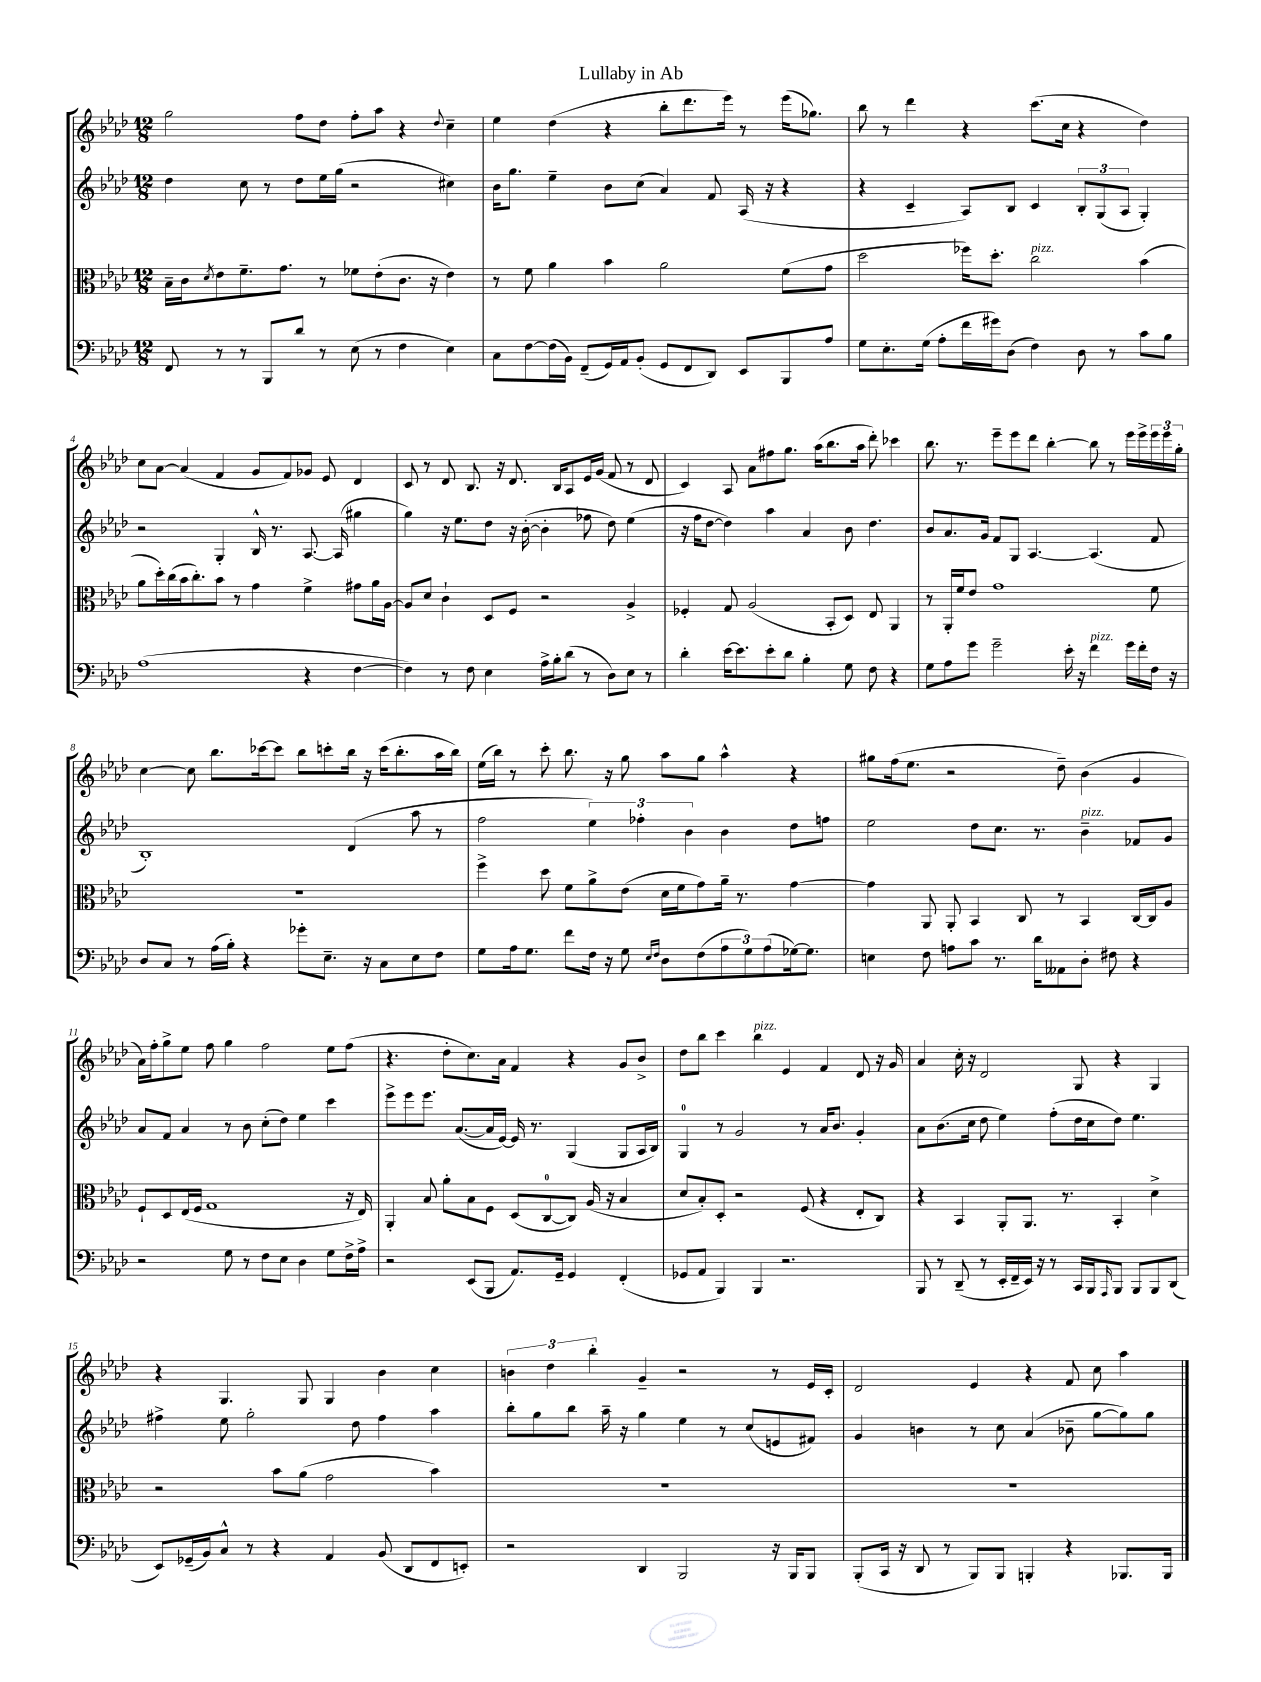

**kern	**kern	**kern	**kern
*staff4	*staff3	*staff2	*staff1
*clefF4	*clefC3	*clefG2	*clefG2
*k[b-e-a-d-]	*k[b-e-a-d-]	*k[b-e-a-d-]	*k[b-e-a-d-]
*M12/8	*M12/8	*M12/8	*M12/8
8FF/	16B-~\LL	4dd-\	2gg\
.	16c\J	.	.
.	8qd-/	.	.
8r	8e-\	.	.
8r	8.f~\	8cc\	.
8BBB-/L	.	8r	.
.	8.g\J	.	.
8d-/J	.	8dd-\L	8ff\L
8r	8r	16ee-\L	8dd-\J
.	.	(16gg\JJ	.
(8E-\	8f-\L	2r	8ff'\L
8r	(8e-'\	.	8aa-\J
4F\	8.c\J	.	4r
.	16r	.	.
.	.	.	8qqdd-/
4E-\)	4e-\)	4cc#\)	4cc~\
=	=	=	=
8C\L	8r	16b-\LK	4ee-\
.	.	8.gg\J	.
[8F\	8f\	.	.
(16F\]L	4a-\	4ee-~\	(4dd-\
16BB-\JJ)	.	.	.
(8FF~/L	.	.	.
16GG/L)	4b-\	8b-\L	4r
16AA-/J	.	.	.
(8BB-'/J	.	(8cc\J	.
8GG/L	2a-\	4a-/)	8bb-'\L
8FF/	.	.	8.ddd-\
8DD-/J)	.	8f/	.
.	.	.	16eee-\Jk)
8EE-/L	.	(16A-/	8r
.	.	16r	.
8BBB-/	(8f\L	4r	(16eee-\LK
.	.	.	8.gg-\J)
8A-/J	8g\J	.	.
=	=	=	=
8G\L	2dd-\	4r	8bb-\
8.E-'\	.	.	8r
.	.	4c~/	4ddd-\
(16G\Jk	.	.	.
8A-'\L	.	.	.
16f\L	16ff-\LK)	8A-/L)	4r
16g#\J)	8.dd-'\J	.	.
(8D-\J	.	8B-/J	.
4F\)	2cc\	4c/	(8.ccc\L
.	.	.	16cc\Jk
8D-\	.	12B-'/L	4r
.	.	(12G/	.
8r	.	.	.
.	.	12A-/J	.
8c\L	(4b-\	4G'/)	4dd-\)
8B-\J	.	.	.
=	=	=	=
(1A-	8a-\L	2r	8cc\L
.	16dd-'\L)	.	[8a-\J
.	(16cc\	.	.
.	16b-\J	.	(4a-/]
.	8.cc'\)	.	.
.	8b-\J	4G'/	4f/
.	8r	.	.
.	4g\	16B-^^/	8g/L
.	.	8.r	.
.	.	.	8f/)
4r	4f^\	[8.A-/	8g-/J
.	.	.	8e-/
.	.	(16A-/]	.
[4F\	8g#\L	4gg#\	4d-/
.	16a-\L	.	.
.	[16A-\JJ	.	.
=	=	=	=
4F\])	8A-/]L	4gg\)	8c/
.	8d-/J	.	8r
8r	4c`\	16r	8d-/
.	.	8.ee-\L	.
8F\	.	.	8.B-/
4E-\	8D-/L	8dd-\J	.
.	.	.	16r
.	8F/J	16r	8.d-/
.	.	([16b-'\	.
16A-^\LL	2r	4b-'\]	.
16B-'\J	.	.	16B-/LK
(8d-\J	.	.	8A-/
8r	.	8ff-\	16e-/L
.	.	.	(16g/JJ
8D-\L)	.	8dd-\)	8f/
8E-\J	4A-^/	(4ee-\	8r
8r	.	.	8d-/
=	=	=	=
4d-'\	4F-'/	16r	4c/)
.	.	16ff\LK	.
.	.	[8dd-\J	.
[16e-\LK	8G/	4dd-\])	8A-/
8.e-\]	.	.	.
.	(2A-/	.	8a-\L
8e-'\	.	4aa-\	8ff#\
8d-\J	.	.	8.gg\J
4B-'\	.	4a-/	.
.	.	.	(16aa-\LK
.	8BB-'/L	.	8.bb-\
8G\	8D-/J)	8b-\	.
.	.	.	16aa-\Jk
8F\	8E-/	4.dd-\	8ddd-'\)
4r	4AA-/	.	4ccc-\
=	=	=	=
8G\L	8r	8b-/L	8.bb-\
8A-\	16AA-'/LL	8.a-/	.
.	16f/J	.	8.r
8g\J	8e-/J	.	.
.	.	16g/Jk	.
2g~\	1g	8f/L	8eee-~\L
.	.	8G/J	8eee-\
.	.	[4.A-/	8ddd-\J
.	.	.	[4bb-'\
16e-'\	.	.	.
16r	.	.	.
4f\	.	(4.A-/]	8bb-\]
.	.	.	8r
16g\LL	.	.	16eee-\LL
16f'\	.	.	16eee-^\
16F\JJ	8f\	8f/	24eee-\
.	.	.	24eee-\
16r	.	.	.
.	.	.	24gg'\JJ
=	=	=	=
8D-/L	1.r	1B-')	[4cc\
8C/J	.	.	.
8r	.	.	8cc\]
(16A-\LL	.	.	8.bb-\L
16B-'\JJ)	.	.	.
4r	.	.	.
.	.	.	[16ccc-\k
.	.	.	8ccc-\]J
8g-'\L	.	.	8bb-\L
8.E-~\J	.	.	8ccc'\
.	.	(4d-/	16bb-\Jk
16r	.	.	16r
8C\L	.	.	(16ccc\LK
.	.	.	8.bb-'\
8E-\	.	8aa-\	.
8F\J	.	8r	16aa-\L
.	.	.	16bb-\JJ)
=	=	=	=
8G\L	4ff^\	2ff\	(16ee-\LL
.	.	.	16bb-\JJ)
16A-\k	.	.	8r
8.G\J	.	.	.
.	8dd-\	.	8ccc'\
8f\L	8f\L	.	8.bb-\
16F\Jk	8a-^\	6ee-\)	.
16r	.	.	16r
8G\	(8e-\J	.	8gg\
.	.	6ff-'\	.
16qqE-/LL	.	.	.
16qqF/JJ	.	.	.
8D-\L	16d-\LL	.	8aa-\L
.	16f\J	.	.
.	.	6b-\	.
(8F\	8g\)	.	8gg\J
12A-\	16a-~\Jk	4b-\	4aa-^^\
.	8.r	.	.
12G\)	.	.	.
(12A-\	.	.	.
[16G-\k)	[4g\	8dd-\L	4r
8.G-\]J	.	.	.
.	.	8ff\J	.
=	=	=	=
4E\	4g\]	2ee-\	8gg#\L
.	.	.	(16ff\k
.	.	.	8.ee-\J
8F\	8AA-/	.	.
8A\L	8AA-'/	.	2r
8c\J	4BB-/	8dd-\L	.
8.r	.	8.cc\J	.
.	8C/	.	.
16d-\LK	.	8.r	.
8AA--\	8r	.	8dd-~\)
8D-'\J	4BB-/	4b-~\	(4b-\
8F#\	.	.	.
4r	[16C/LL	8f-/L	4g/
.	16C/]J	.	.
.	8A-/J	8g/J	.
=	=	=	=
2r	8F`/L	8a-/L	16a-\LL)
.	.	.	16ff'\J
.	8D-/	8f/J	8gg^\
.	(16E-/L	4a-/	8ee-\J
.	16F/JJ	.	.
.	1G	.	8ff\
8G\	.	8r	4gg\
8r	.	8b-\	.
8F\L	.	(8cc'\L	2ff\
8E-\J	.	8dd-\J)	.
4D-\	.	4ee-\	.
8G\L	.	4ccc\	8ee-\L
16F^\L	16r	.	(8ff\J
16A-^\JJ	16E-/)	.	.
=	=	=	=
2r	4AA-'/	8eee-^\L	4.r
.	.	8eee-\	.
.	8B-/	8.eee-\J	.
.	8a-'\L	.	8dd-'\L
.	.	([8.a-/L	.
(8EE-/L	8B-\	.	8.cc\)
8BBB-/J	8F\J	16a-/]L	.
.	.	[16e-/JJ)	16a-\Jk
8.AA-/L)	(8D-/L	16e-/]	4f/
.	.	8.r	.
.	[8C/	.	.
16GG~/Jk	.	.	.
4GG/	8C/]J)	(4G/	4r
.	(16A-/	.	.
.	16r	.	.
(4FF'/	4B-/	8G/L	8g/L
.	.	16A-/L	8b-^/J
.	.	16B-/JJ)	.
=	=	=	=
8GG-/L	8d-/L	4G/	8dd-\L
8AA-/J	8B-'/)	.	8bb-\J
4BBB-/)	8D-'/J	8r	4ccc\
.	2r	2g/	.
4BBB-/	.	.	4bb-\
2.r	.	.	4e-/
.	(8F/	8r	.
.	4r	16a-/LK	4f/
.	.	8.b-/J	.
.	8E-'/L	4g'/	8d-/
.	8C/J)	.	16r
.	.	.	16g/
=	=	=	=
8BBB-/	4r	8a-\L	4a-/
8r	.	(8.b-\	.
(8DD-~/	4BB-/	.	16cc'\
.	.	16cc\Jk	16r
8r	.	8dd-\	2d-/
16EE-'/LL	8AA-'/L	4ee-\)	.
16FF~/	.	.	.
16EE-/JJ)	8.AA-/J	.	.
16r	.	.	.
8r	.	(8ff'\L	.
.	8.r	.	.
16CC/LL	.	16dd-\L	8G/
16BBB-/J	.	16cc\J	.
16qqAAA-/	.	.	.
8BBB-/J	4BB-'/	8dd-\J)	4r
8BBB-/L	.	4.ee-\	.
8BBB-/	4d-^\	.	4G/
(8DD-/J	.	.	.
=	=	=	=
8EE-/L)	2r	4ff#^\	4r
(16GG-~/L	.	.	.
16BB-/J)	.	.	.
8C^^/J	.	8ee-\	4.G/
8r	.	2gg'\	.
4r	8b-\L	.	.
.	(8a-\J	.	8G/
4AA-/	2g\	.	4G/
.	.	8dd-\	.
(8BB-/	.	4ff#\	4b-\
8DD-/L	.	.	.
8FF/	4b-\)	4aa-\	4cc\
8EE'/J)	.	.	.
=	=	=	=
2r	1.r	8bb-'\L	6b\
.	.	8gg\	.
.	.	.	6dd-\
.	.	8bb-\J	.
.	.	.	6bb-'\
.	.	16aa-~\	.
.	.	16r	.
4DD-/	.	4gg\	4g~/
2BBB-/	.	4ee-\	2r
.	.	8r	.
.	.	(8cc/L	.
16r	.	8e/	8r
16BBB-/LK	.	.	.
8BBB-/J	.	8f#/J)	16e-/LL
.	.	.	16c'/JJ
=	=	=	=
(8BBB-'/L	1.r	4g/	2d-/
16CC/Jk	.	.	.
16r	.	.	.
8DD-/	.	4b\	.
8r	.	.	.
8BBB-/L)	.	8r	4e-/
8BBB-/J	.	8cc\	.
4BBB'/	.	(4a-/	4r
4r	.	8b-~\	8f/
.	.	[8gg\L	8cc\
8.BBB-/L	.	8gg\])	4aa-\
.	.	8gg\J	.
16BBB-/Jk	.	.	.
==	==	==	==
*-	*-	*-	*-
